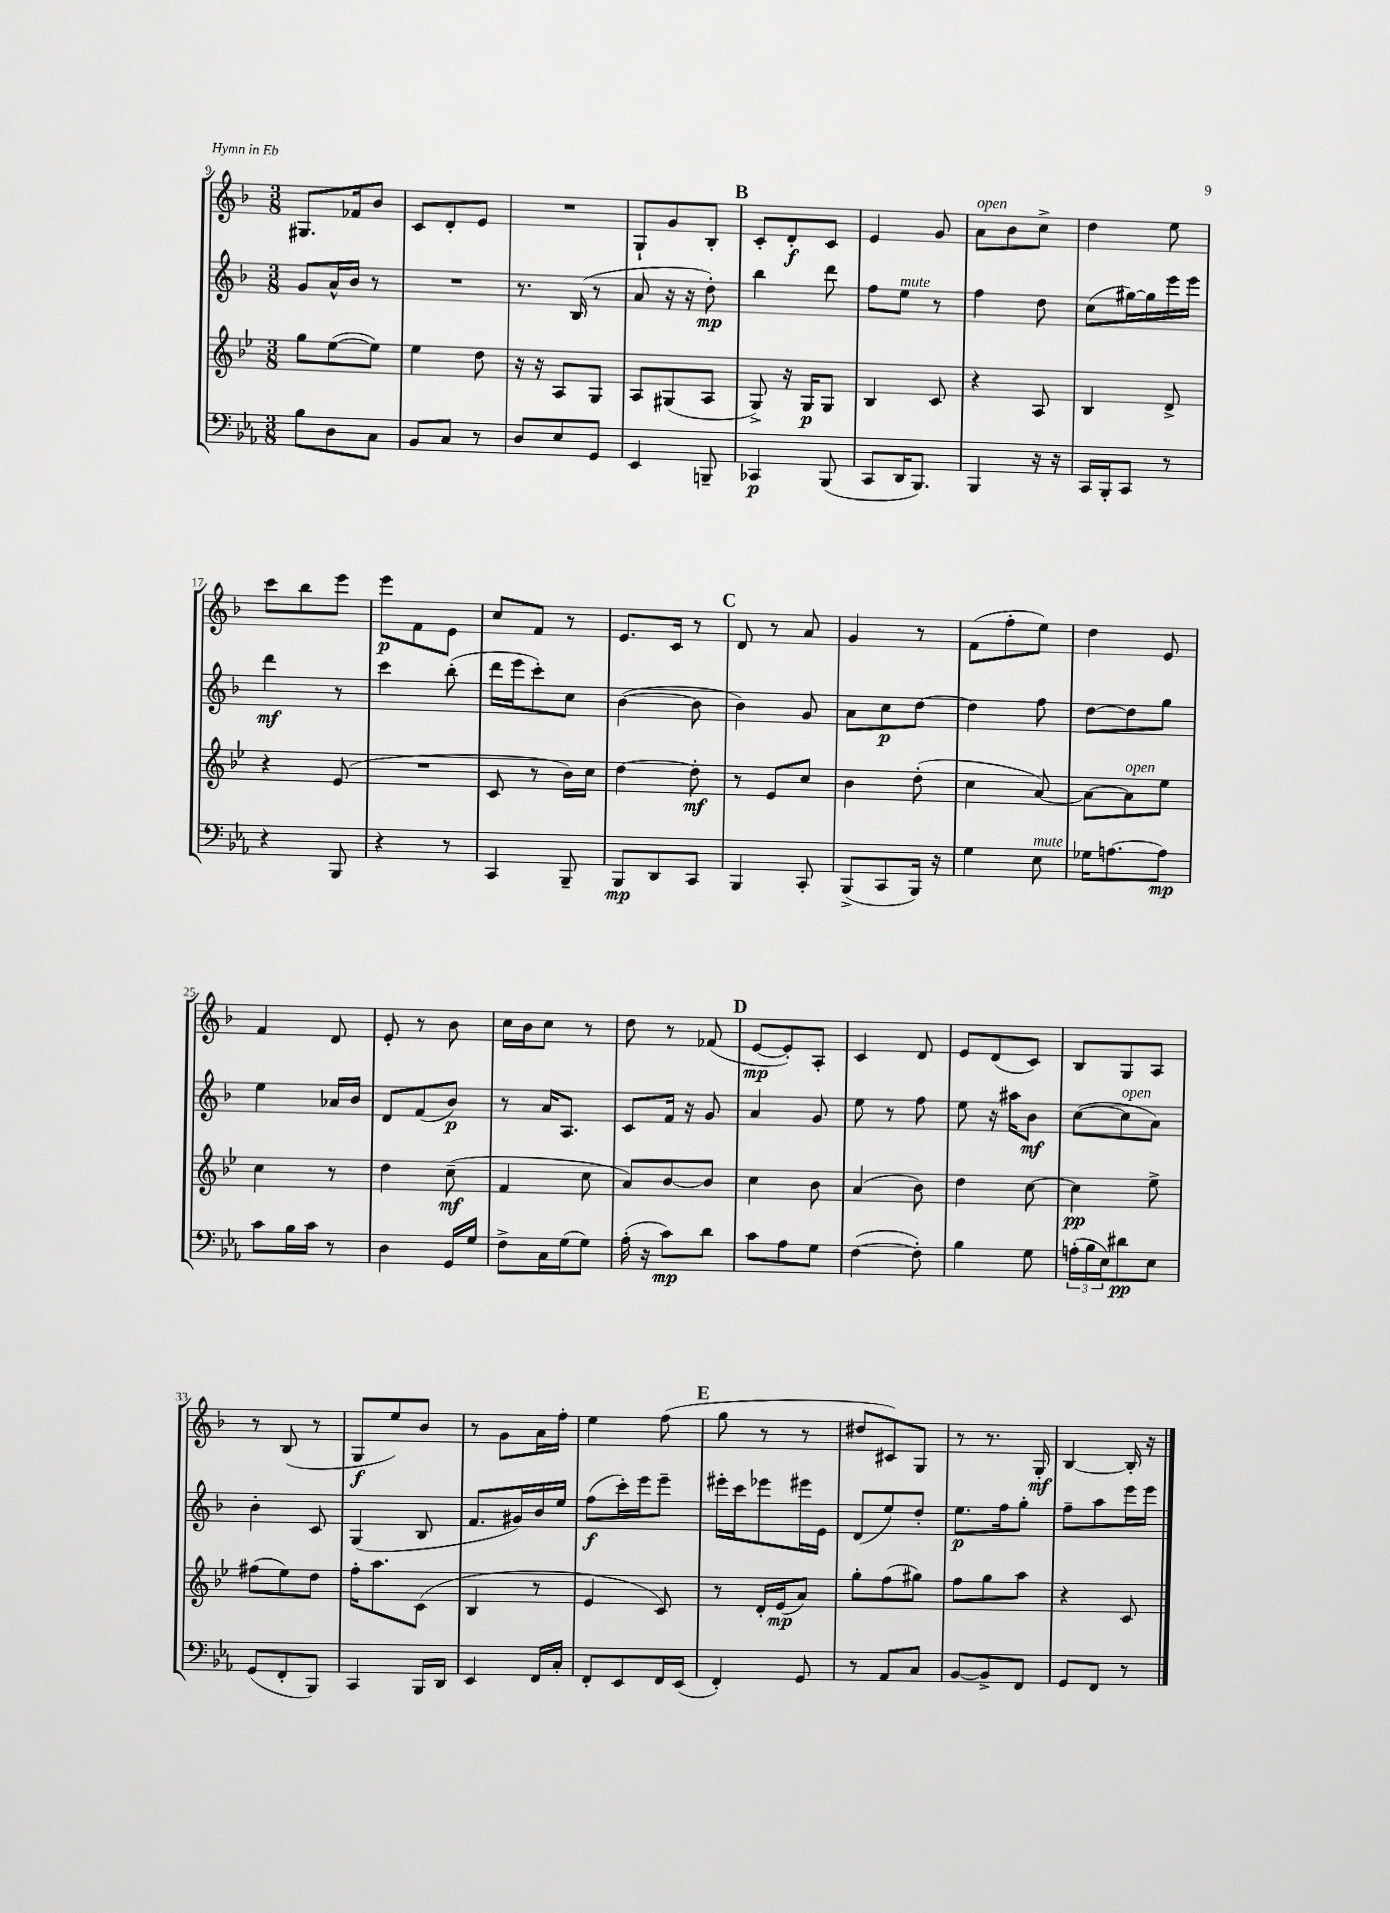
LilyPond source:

<<
\new StaffGroup <<
\new Staff = "s0" {
    \clef treble \key f \major \numericTimeSignature \time 3/8
    gis8. fes'16 bes'8 |
    c'8 d'8-. e'8 |
    R4. |
    g8-! g'8 bes8-. |
    \mark \markup { \bold "B" } c'8-. d'8-.\f c'8 |
    e'4 g'8 |
    a'8^\markup { \italic "open" } bes'8 c''8-> |
    d''4 e''8 |
    c'''8 bes''8 e'''8 |
    e'''8\p f'8 e'8 |
    c''8 f'8 r8 |
    e'8. c'16 r8 |
    \mark \markup { \bold "C" } d'8 r8 a'8 |
    g'4 r8 |
    f'8( f''8-. e''8) |
    d''4 e'8 |
    f'4 d'8 |
    e'8-. r8 bes'8 |
    c''16 bes'16 c''8 r8 |
    d''8 r8 fes'8( |
    \mark \markup { \bold "D" } e'8~\mp e'8-.) a8-. |
    c'4 d'8 |
    e'8 d'8( c'8) |
    bes8 g8 a8 |
    r8 bes8( r8 |
    g8\f e''8) bes'8 |
    r8 g'8 a'16 f''16-. |
    e''4 f''8( |
    \mark \markup { \bold "E" } g''8 r8 r8 |
    dis''8 cis'8) g8 |
    r8 r8. g16-.\mf |
    bes4~ bes16-. r16 \bar "|." |
}
\new Staff = "s1" {
    \clef treble \key f \major \numericTimeSignature \time 3/8
    g'8 a'16-^ bes'16 r8 |
    R4. |
    r8. bes16( r8 |
    a'8 r16 r16 d''8-.\mp) |
    \mark \markup { \bold "B" } bes''4 d'''8 |
    f''8 e''8^\markup { \italic "mute" } r8 |
    f''4 d''8 |
    c''8( gis''16~) gis''16 e'''16 e'''16 |
    d'''4\mf r8 |
    c'''4 bes''8-.( |
    d'''16 e'''16 c'''8-.) c''8 |
    bes'4~( bes'8 |
    \mark \markup { \bold "C" } bes'4) g'8 |
    a'8 c''8\p d''8~ |
    d''4 f''8 |
    d''8~ d''8 g''8 |
    e''4 aes'16 bes'16 |
    d'8 f'8( bes'8\p) |
    r8 a'16 a8. |
    c'8 f'16 r16 g'8 |
    \mark \markup { \bold "D" } a'4 g'8 |
    e''8 r8 f''8 |
    e''8 r16 ais''16 bes'8\mf |
    c''8~( c''8^\markup { \italic "open" } a'8) |
    bes'4-. c'8 |
    g4( bes8 |
    f'8. gis'16) bes'16 e''16 |
    f''8\f( c'''16-.) e'''16 e'''8-- |
    \mark \markup { \bold "E" } eis'''16-. c'''16 ees'''8 eis'''16 e'16 |
    d'8( e''8) d''8-. |
    e''8.\p f''16 g''8-. |
    f''8-- a''8 e'''16 e'''16 \bar "|." |
}
\new Staff = "s2" {
    \clef treble \key bes \major \numericTimeSignature \time 3/8
    g''8 ees''8~( ees''8) |
    ees''4 d''8 |
    r16 r16 a8 g8 |
    a8 gis8( a8 |
    \mark \markup { \bold "B" } g8->) r16 g16\p g8 |
    bes4 c'8 |
    r4 a8 |
    bes4 d'8-> |
    r4 ees'8( |
    R4. |
    c'8 r8 bes'16) c''16 |
    d''4~ d''8-.\mf |
    \mark \markup { \bold "C" } r8 ees'8 c''8 |
    bes'4 d''8-.( |
    c''4 a'8~) |
    a'8~ a'8^\markup { \italic "open" } ees''8 |
    c''4 r8 |
    d''4 c''8--\mf( |
    f'4 c''8 |
    a'8) bes'8~ bes'8 |
    \mark \markup { \bold "D" } c''4 bes'8 |
    a'4( bes'8) |
    d''4 c''8~ |
    c''4\pp ees''8-> |
    fis''8( ees''8) d''8 |
    f''16-. a''8. c'8( |
    bes4 r8 |
    ees'4 c'8) |
    \mark \markup { \bold "E" } r8 d'16-. ees'16\mp( a'8) |
    g''8-. f''8( gis''8) |
    f''8 g''8 a''8 |
    r4 c'8 \bar "|." |
}
\new Staff = "s3" {
    \clef bass \key ees \major \numericTimeSignature \time 3/8
    bes8 d8 c8 |
    bes,8 c8 r8 |
    d8 ees8 g,8 |
    ees,4 b,,8-- |
    \mark \markup { \bold "B" } ces,4\p bes,,8( |
    c,8 d,16 bes,,8.) |
    bes,,4 r16 r16 |
    c,16 bes,,16-. c,8 r8 |
    r4 bes,,8 |
    r4 r8 |
    c,4 bes,,8-- |
    bes,,8\mp d,8 c,8 |
    \mark \markup { \bold "C" } bes,,4 c,8-. |
    bes,,8->( c,8 bes,,16) r16 |
    g4 ees8^\markup { \italic "mute" } |
    ges16 a8.~ a8\mp |
    c'8 bes16 c'16 r8 |
    d4 g,16 g16 |
    f8-> c16 g16( g8) |
    aes16-.( r16 c'8\mp) d'8 |
    \mark \markup { \bold "D" } c'8 aes8 g8 |
    f4~( f8-.) |
    bes4 g8 |
    \tuplet 3/2 { a16-.( bes16 ees16) } dis'8\pp ees8 |
    g,8( f,8-. bes,,8) |
    c,4 bes,,16 d,16 |
    ees,4 f,16 c16-. |
    f,8-. ees,8 f,16 ees,16( |
    \mark \markup { \bold "E" } f,4-.) g,8 |
    r8 aes,8 c8 |
    bes,8~ bes,8-> f,8 |
    g,8 f,8 r8 \bar "|." |
}
>>
>>
\layout { \context { \Score currentBarNumber = #9 } }
